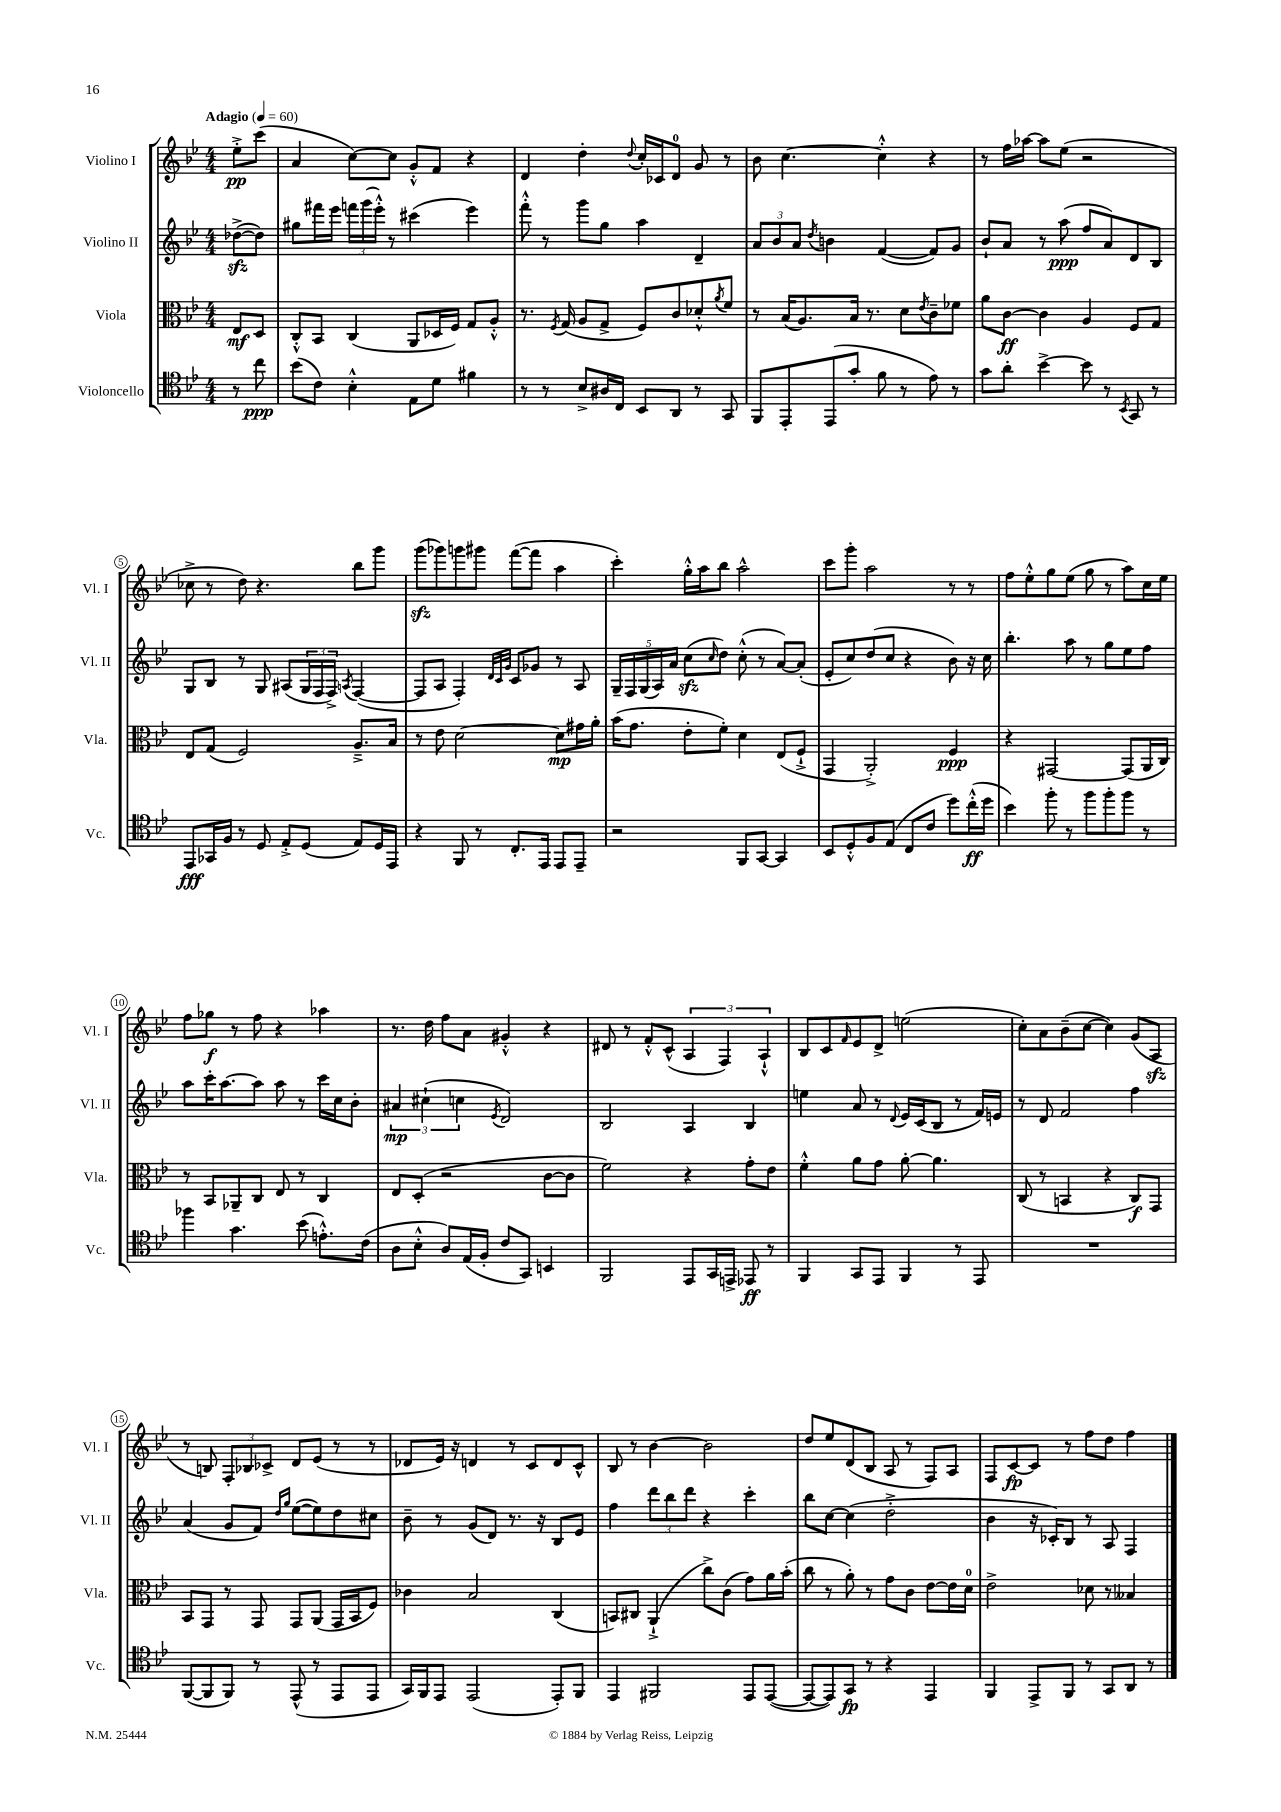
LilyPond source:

<<
\new StaffGroup <<
\new Staff = "s0" \with { instrumentName = "Violino I" shortInstrumentName = "Vl. I" } {
    \clef treble \key bes \major \numericTimeSignature \time 4/4 \partial 4 \tempo "Adagio" 4 = 60
    ees''8-.->\pp c'''8( |
    a'4 c''8~) c''8 g'8-.-^ f'8 r4 |
    d'4 d''4-. \appoggiatura { d''8 } c''16-. ces'16 d'8-0 g'8 r8 |
    bes'8 c''4.~ c''4-.-^ r4 |
    r8 f''16 aes''16~ aes''8 ees''8( r2 |
    ces''8-> r8 d''8) r4. bes''8 g'''8 |
    g'''8\sfz( ges'''8) g'''8 gis'''8 f'''8~( f'''8 a''4 |
    c'''4-.) g''16-.-^ a''16 bes''8 a''2-^ |
    c'''8 g'''8-. a''2 r8 r8 |
    f''8 ees''8-.-^ g''8 ees''8( g''8 r8 a''8) c''16 ees''16 |
    f''8 ges''8\f r8 f''8 r4 aes''4 |
    r8. d''16 f''8 a'8 gis'4-.-^ r4 |
    dis'8 r8 f'8-.-^ c'8-^( \tuplet 3/2 { a4 f4) a4-!-^ } |
    bes8 c'8 \grace { f'16 } ees'8 d'8-> e''2( |
    c''8-.) a'8 bes'8--( c''8~ c''4) g'8( a8\sfz |
    r8 b8) \tuplet 3/2 { f8-. bes8 ces'8-> } d'8 ees'8( r8 r8 |
    des'8 ees'16) r16 d'4 r8 c'8 d'8 c'8-^ |
    bes8 r8 bes'4~ bes'2 |
    d''8 ees''8 d'8( bes8 a8 r8 f8) a8 |
    f8 c'8~\fp c'8 r8 f''8 d''8 f''4 \bar "|." |
}
\new Staff = "s1" \with { instrumentName = "Violino II" shortInstrumentName = "Vl. II" } {
    \clef treble \key bes \major \numericTimeSignature \time 4/4 \partial 4
    des''8~->\sfz( des''8) |
    gis''8 fis'''16 ees'''16 \tuplet 3/2 { f'''16 g'''16( ees'''16-.-^) } r8 cis'''4( ees'''4) |
    f'''8-.-^ r8 g'''8 g''8 a''4 d'4-- |
    \tuplet 3/2 { a'8 bes'8 a'8 } \acciaccatura { d''8 } b'4 f'4~( f'8) g'8 |
    bes'8-! a'8 r8 a''8\ppp( f''8 a'8) d'8 bes8 |
    g8 bes8 r8 g8 ais8( \tuplet 3/2 { g16 f16 f16->) } \acciaccatura { a8 } f4~( |
    f8 a8 f4-.) \grace { d'32 c'32 g'32 } c'8 ges'8 r8 a8 |
    \tuplet 5/4 { g16-- f16 g16( a16) a'16 } c''8\sfz( \grace { c''16 } d''8) c''8-.-^( r8 a'8~) a'8-.( |
    ees'8-. c''8) d''8( c''8 r4 bes'8) r16 c''16 |
    bes''4.-. a''8 r8 g''8 ees''8 f''8 |
    a''8 c'''16-. a''8.~ a''8 a''8 r8 c'''16 c''16 bes'8-. |
    \tuplet 3/2 { ais'4\mp cis''4-!( c''4 } \acciaccatura { ees'8 } d'2) |
    bes2 a4 bes4 |
    e''4 a'8 r8 \appoggiatura { d'8 } ees'16 c'16( bes8 r8 f'16) e'16 |
    r8 d'8 f'2 f''4 |
    a'4( g'8 f'8) \grace { d''16 g''16 } ees''8~( ees''8) d''8 cis''8 |
    bes'8-- r8 g'8( d'8) r8. r16 bes8 ees'8 |
    f''4 \tuplet 3/2 { d'''8 bes''8 d'''8 } r4 c'''4-. |
    bes''8 c''8~ c''4( d''2-.-> |
    bes'4 r16 ces'16-.) bes8 r8 a8 f4 \bar "|." |
}
\new Staff = "s2" \with { instrumentName = "Viola" shortInstrumentName = "Vla." } {
    \clef alto \key bes \major \numericTimeSignature \time 4/4 \partial 4
    ees8\mf d8 |
    c8-.-^ bes,8 c4( a,8 des16 f16) g8 a8-.-^ |
    r8. \acciaccatura { f8 } g16( a8 g8-> f8) c'8 des'8-.-^ \acciaccatura { a'8 } f'8 |
    r8 bes16( a8.) bes16 r8. d'8 \acciaccatura { ees'8 } c'8-- fes'8 |
    a'8 c'8~\ff c'4 a4 f8 g8 |
    ees8 g8( f2) a8.---> bes16 |
    r8 ees'8 d'2~ d'8\mp gis'16 a'16-. |
    bes'16( g'8. ees'8-. f'8-.) d'4 ees8( f8-!-> |
    g,4 a,2-.->) f4\ppp |
    r4 gis,2~ gis,8( a,16 c16) |
    r8 bes,8 aes,8-- c8 ees8 r8 c4 |
    ees8 d8-.( r2 c'8~ c'8 |
    f'2) r4 g'8-. ees'8 |
    f'4-.-^ a'8 g'8 a'8~-. a'4. |
    c8( r8 b,4 r4 c8\f) g,8 |
    bes,8 g,8 r8 g,8 g,8 a,8( g,16 bes,16 f8) |
    ces'4 bes2 c4( |
    b,8) cis8 a,4-!->( c''8->) c'8( g'8) a'16 bes'16-.( |
    c''8 r8 a'8-.) r8 g'8 c'8 ees'8~ ees'16 d'16-0 |
    ees'2-> des'8 r8 beses4 \bar "|." |
}
\new Staff = "s3" \with { instrumentName = "Violoncello" shortInstrumentName = "Vc." } {
    \clef tenor \key bes \major \numericTimeSignature \time 4/4 \partial 4
    r8 c''8\ppp |
    bes'8( c'8) bes4-.-^ ees8 d'8 fis'4 |
    r8 r8 bes8-> ais16 c16 bes,8 a,8 r8 g,8 |
    f,8 ees,8-. ees,8( g'8-. f'8 r8 ees'8) r8 |
    g'8 a'8-. bes'4~-> bes'8 r8 \acciaccatura { bes,8 } g,8 r8 |
    ees,8\fff ges,16 f16 r8 d8 ees8-.-> d8( ees8) d16 ees,16 |
    r4 f,8 r8 c8.-. ees,16 ees,8 ees,8-- |
    r2 f,8 g,8~ g,4 |
    bes,8 d8-.-^ f8 ees8( c8 c'8 d''8) c''16-.-^\ff( d''16 |
    bes'4) f''8-. r8 f''8 f''8-. f''8 r8 |
    fes''4 g'4. bes'8( e'8.-.-^) c'16( |
    a8 bes8-.-^ a8) ees16( f16-. c'8 g,8) b,4 |
    f,2 ees,8 g,16 e,16-> ees,8\ff r8 |
    f,4 g,8 ees,8 f,4 r8 ees,8 |
    R1 |
    f,8~( f,8 f,8) r8 ees,8-^( r8 ees,8 ees,8 |
    g,16) f,16 ees,8 ees,2( ees,8-.) f,8 |
    ees,4 fis,2 ees,8 ees,8~( |
    ees,8~ ees,8) g,8\fp r8 r4 ees,4 |
    f,4 ees,8-> f,8 r8 g,8 a,8 r8 \bar "|." |
}
>>
>>
\layout { \context { \Score \override BarNumber.stencil = #(make-stencil-circler 0.1 0.3 ly:text-interface::print) } }
